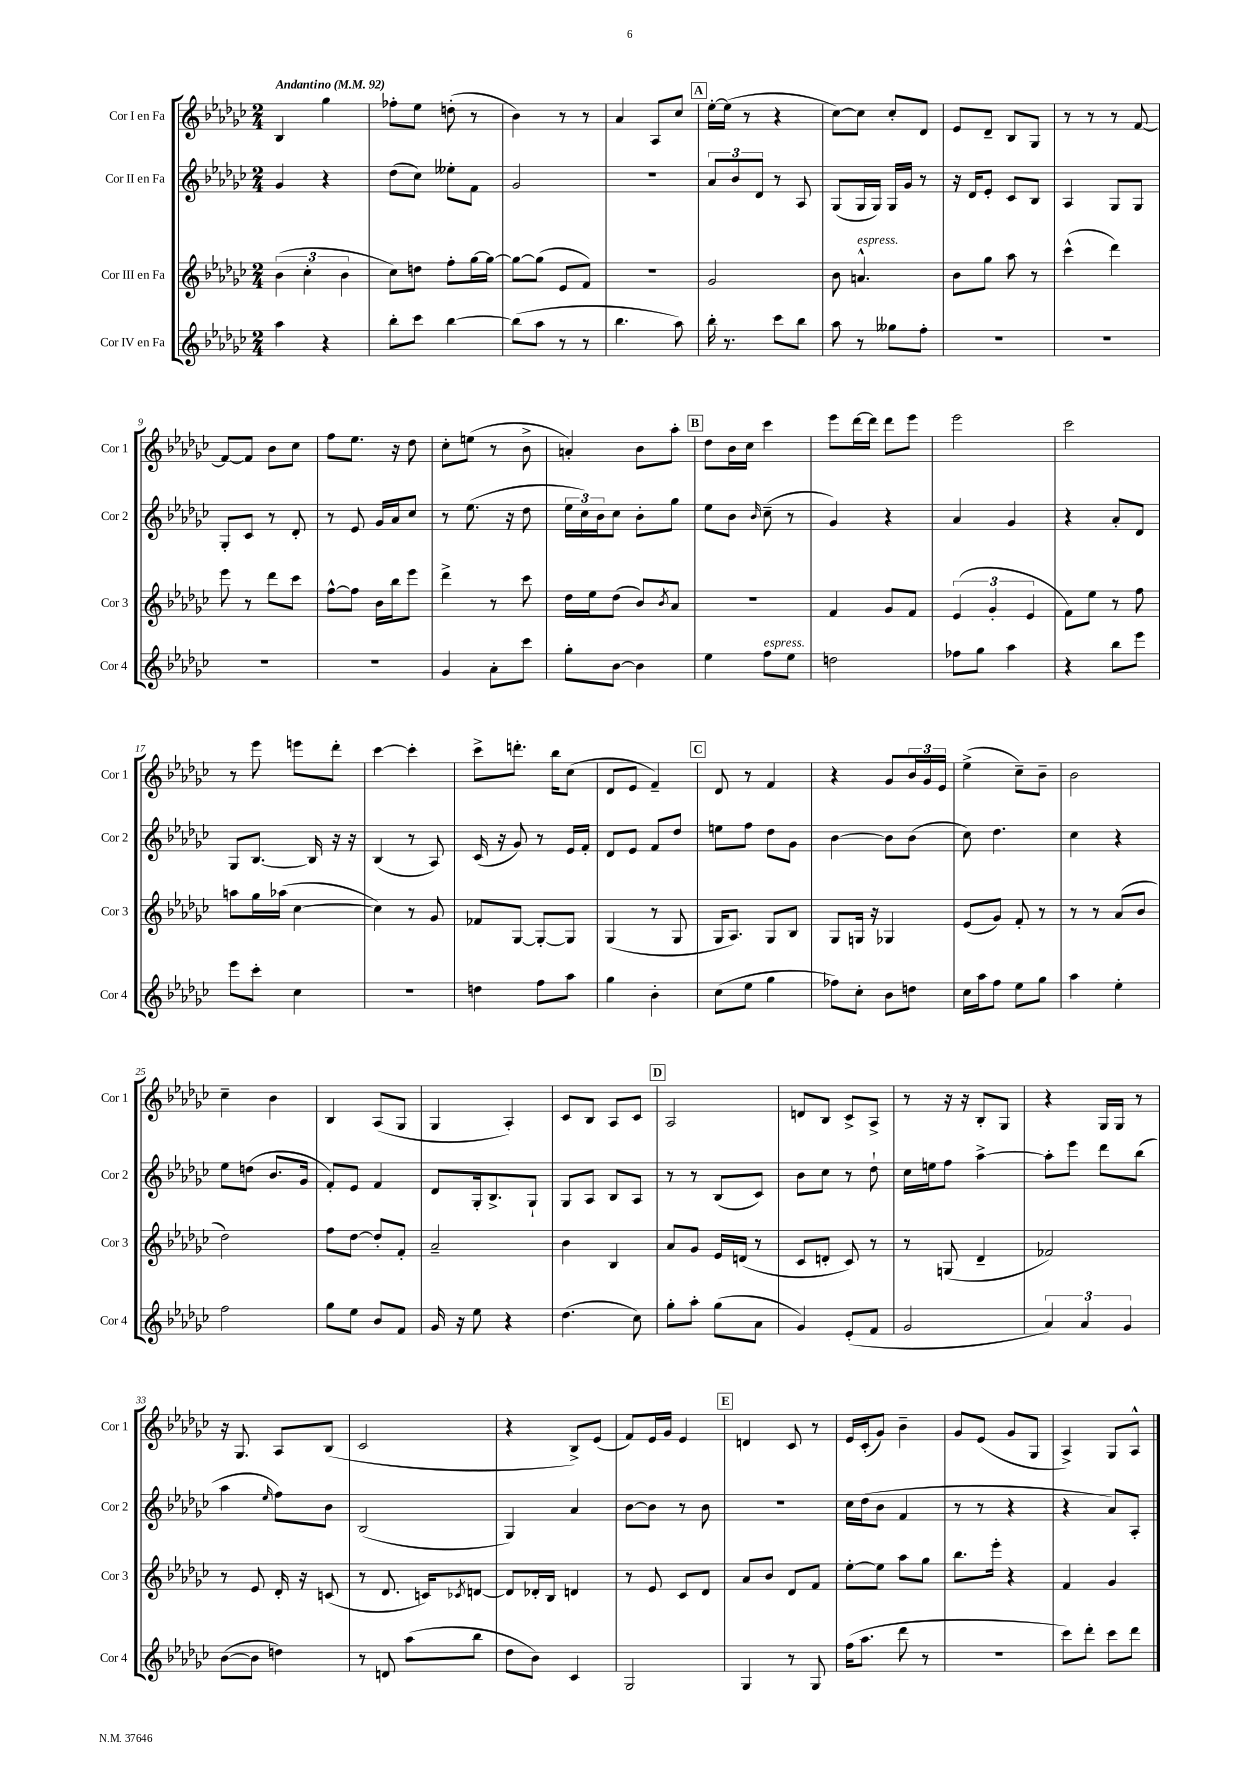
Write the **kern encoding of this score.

**kern	**kern	**kern	**kern
*part4	*part3	*part2	*part1
*staff4	*staff3	*staff2	*staff1
*I"Cor IV en Fa	*I"Cor III en Fa	*I"Cor II en Fa	*I"Cor I en Fa
*I'Cor 4	*I'Cor 3	*I'Cor 2	*I'Cor 1
*clefG2	*clefG2	*clefG2	*clefG2
*k[b-e-a-d-g-c-]	*k[b-e-a-d-g-c-]	*k[b-e-a-d-g-c-]	*k[b-e-a-d-g-c-]
*M2/4	*M2/4	*M2/4	*M2/4
*MM92	*MM92	*MM92	*MM92
=1	=1	=1	=1
!	!	!	!LO:TX:a:B:t=Andantino
4aa-\	(6b-\	4g-/	4B-/
.	6cc-'\	.	.
4r	.	4r	4gg-\
.	6b-\	.	.
=2	=2	=2	=2
8bb-'\L	8cc-\L)	(8dd-\L	8ff-X'\L
8ccc-\J	8ddn\J	8cc-\J)	8ee-\J
[4bb-\	8ff'\L	8ee--X'\L	(8ddn'\
.	[16gg-\L	8f\J	8r
.	16gg-\JJ_	.	.
=3	=3	=3	=3
(8bb-\L]	8gg-\L_	2g-/	4b-\)
8aa-\J	(8gg-\J]	.	.
8r	8e-/L	.	8r
8r	8f/J)	.	8r
=4	=4	=4	=4
4.bb-\	2r	2r	4a-/
.	.	.	8A-/L
8aa-\)	.	.	8cc-/J
!!LO:REH:place=s1:t=A
=5	=5	=5	=5
16bb-'\	2g-/	12a-/L	[16ee-'\LL
8.r	.	.	(16ee-\JJ]
.	.	12b-/	.
.	.	.	8r
.	.	12d-/J	.
8ccc-\L	.	8r	4r
8bb-\J	.	8A-/	.
=6	=6	=6	=6
8aa-\	8b-\	(8G-/L	[8cc-\L)
!	!LO:TX:a:i:t=espress.	!	!
8r	4.an^^/	16G-/L	8cc-\J]
.	.	16G-/JJ)	.
8gg--X\L	.	16G-/LL	8cc-'/L
.	.	16g-/JJ	.
8ff'\J	.	8r	8d-/J
=7	=7	=7	=7
2r	8b-\L	16r	8e-/L
.	.	16d-/KL	.
.	8gg-\J	8e-'/J	8d-~/J
.	8aa-\	8c-/L	8B-/L
.	8r	8B-/J	8G-/J
=8	=8	=8	=8
2r	(4ccc-^^\	4A-/	8r
.	.	.	8r
.	4ddd-\)	8G-/L	8r
.	.	8G-/J	[8f/
!!LO:LB:g=z
=9	=9	=9	=9
2r	8eee-\	8G-'/L	8f/L_
.	8r	8c-/J	8f/J]
.	8ddd-\L	8r	8b-\L
.	8ccc-\J	8d-'/	8cc-\J
=10	=10	=10	=10
2r	[8ff^^\L	8r	8ff\L
.	8ff\J]	8e-/	8.ee-\J
.	16b-\LL	16g-/LL	.
.	16bb-\J	16a-/J	16r
.	8eee-\J	8cc-/J	8dd-\
=11	=11	=11	=11
4g-/	4ddd-^\	8r	8cc-'\L
.	.	(8.ee-\	(8een\J
8a-'\L	8r	.	8r
.	.	16r	.
8ccc-\J	8ccc-\	8dd-\	8b-^\
=12	=12	=12	=12
8gg-'\L	16dd-\LL	24ee-\LL	4an'/)
.	.	24cc-\)	.
.	16ee-\J	.	.
.	.	24b-\J	.
[8b-\J	(8dd-\J	8cc-\J	.
4b-\]	8b-/L)	8b-'\L	8b-\L
.	8qb-/	.	.
.	8a-/J	8gg-\J	8aa-'\J
!!LO:REH:place=s1:t=B
=13	=13	=13	=13
4ee-\	2r	8ee-\L	8dd-\L
.	.	8b-\J	16b-\L
.	.	.	16cc-\JJ
.	.	16qqb-/	.
!LO:TX:a:i:t=espress.	!	!	!
8ff\L	.	(8cc-~\	4ccc-\
8ee-\J	.	8r	.
=14	=14	=14	=14
2ddn\	4f/	4g-/)	8eee-\L
.	.	.	[16ddd-\L
.	.	.	16ddd-\JJ]
.	8g-/L	4r	8ddd-\L
.	8f/J	.	8eee-\J
=15	=15	=15	=15
8ff-X\L	(6e-/	4a-/	2eee-\
8gg-\J	.	.	.
.	6g-'/	.	.
4aa-\	.	4g-/	.
.	6e-/	.	.
=16	=16	=16	=16
4r	8f\L)	4r	2ccc-\
.	8ee-\J	.	.
8bb-\L	8r	8a-'/L	.
8eee-\J	8ff\	8d-/J	.
!!LO:LB:g=z
=17	=17	=17	=17
8eee-\L	8aan\L	8G-/L	8r
8ccc-'\J	16gg-\L	[8.B-/J	8eee-\
.	(16aa-X\JJ	.	.
4cc-\	[4cc-\	.	8eeen\L
.	.	16B-/]	.
.	.	16r	8ddd-'\J
.	.	16r	.
=18	=18	=18	=18
2r	4cc-\])	(4B-/	[4ccc-\
.	8r	8r	4ccc-'\]
.	8g-/	8A-/)	.
=19	=19	=19	=19
4ddn\	8f-X/L	(16c-/	8ccc-^\L
.	.	16r	.
.	[8G-/J	8g-/)	8.dddn'\J
8ff\L	8G-'/L_	8r	.
.	.	.	16bb-\KL
8aa-\J	8G-/J]	16e-/LL	(8cc-\J
.	.	16f'/JJ	.
=20	=20	=20	=20
4gg-\	(4G-/	8d-/L	8d-/L
.	.	8e-/J	8e-/J
4b-'\	8r	8f/L	4f~/)
.	8G-/	8dd-/J	.
!!LO:REH:place=s1:t=C
=21	=21	=21	=21
(8cc-\L	16G-/KL	8een\L	8d-/
.	8.A-/J)	.	.
8ee-\J	.	8ff\J	8r
4gg-\	8G-/L	8dd-\L	4f/
.	8B-/J	8g-\J	.
=22	=22	=22	=22
8ff-X\L)	8G-/L	[4b-\	4r
8cc-'\J	16Gn/Jk	.	.
.	16r	.	.
8b-\L	4G-X/	8b-\L]	8g-/L
8ddn\J	.	(8b-\J	24b-/L
.	.	.	24g-/
.	.	.	24e-/JJ
=23	=23	=23	=23
16cc-\LL	(8e-/L	8cc-\)	(4ee-^\
16aa-\J	.	.	.
8ff\J	8g-/J)	4.dd-\	.
8ee-\L	8f'/	.	8cc-~\L)
8gg-\J	8r	.	8b-~\J
=24	=24	=24	=24
4aa-\	8r	4cc-\	2b-\
.	8r	.	.
4ee-'\	(8a-/L	4r	.
.	8b-/J	.	.
!!LO:LB:g=z
=25	=25	=25	=25
2ff\	2dd-\)	8ee-\L	4cc-~\
.	.	(8ddn\J	.
.	.	8.b-/L	4b-\
.	.	16g-/Jk	.
=26	=26	=26	=26
8gg-\L	8ff\L	8f'/L)	4B-/
8ee-\J	[8dd-\J	8e-/J	.
8b-/L	8dd-'/L]	4f/	(8A-/L
8f/J	8f'/J	.	8G-/J
=27	=27	=27	=27
16g-/	2a-~/	8d-/L	4G-/
16r	.	.	.
8ee-\	.	16G-'/k	.
.	.	8.B-^/	.
4r	.	.	4A-'/)
.	.	8G-`/J	.
=28	=28	=28	=28
(4.dd-\	4b-\	8G-/L	8c-/L
.	.	8A-/J	8B-/J
.	4B-/	8B-/L	8A-/L
8cc-\)	.	8A-/J	8c-/J
!!LO:REH:place=s1:t=D
=29	=29	=29	=29
8gg-'\L	8a-/L	8r	2A-/
8aa-'\J	8g-/J	8r	.
(8gg-\L	16e-/LL	(8B-/L	.
.	(16dn/JJ	.	.
8a-\J	8r	8c-/J)	.
=30	=30	=30	=30
4g-/)	8c-/L	8b-\L	8dn/L
.	8dn'/J	8cc-\J	8B-/J
(8e-'/L	8c-/)	8r	8c-^/L
8f/J	8r	8dd-`\	8A-^/J
=31	=31	=31	=31
2g-/	8r	16cc-\LL	8r
.	.	16een\J	.
.	(8Gn/	8ff\J	16r
.	.	.	16r
.	4d-~/	[4aa-^\	8B-'/L
.	.	.	8G-/J
=32	=32	=32	=32
6a-/)	2f-X/)	8aa-'\L]	4r
.	.	8eee-\J	.
6a-/	.	.	.
.	.	8ddd-\L	16G-/LL
.	.	.	16G-/JJ
6g-/	.	.	.
.	.	(8bb-\J	8r
!!LO:LB:g=z
=33	=33	=33	=33
([8b-\L	8r	4aa-\	16r
.	.	.	8.G-/
8b-\J]	8e-/	.	.
.	.	16qqee-/	.
4ddn\)	16d-'/	8ff\L)	8A-/L
.	16r	.	.
.	(8cn/	8b-\J	(8B-/J
=34	=34	=34	=34
8r	8r	(2B-/	2c-/
8dn/	8.d-/	.	.
(8aa-\L	.	.	.
.	16cn/KL)	.	.
.	8qc-X/	.	.
8bb-\J	[8dn/J	.	.
=35	=35	=35	=35
8dd-\L	8d/L]	4G-/)	4r
8b-\J)	16d-X'/L	.	.
.	16B-/JJ	.	.
4c-/	4dn/	4a-/	8B-^/L)
.	.	.	(8e-/J
=36	=36	=36	=36
2G-/	8r	[8b-\L	8f/L)
.	8e-/	8b-\J]	16e-/L
.	.	.	16g-/JJ
.	8c-/L	8r	4e-/
.	8d-/J	8b-\	.
!!LO:REH:place=s1:t=E
=37	=37	=37	=37
4G-/	8a-/L	2r	4dn/
.	8b-/J	.	.
8r	8d-/L	.	8c-/
8G-/	8f/J	.	8r
=38	=38	=38	=38
(16ff\KL	[8ee-'\L	16cc-\LL	16e-/LL
8.aa-\J	.	(16dd-\J	(16c-'/J
.	8ee-\J]	8b-\J	8g-/J)
8ddd-\	8aa-\L	4f/	4b-~\
8r	8gg-\J	.	.
=39	=39	=39	=39
2r	8.bb-\L	8r	8g-/L
.	.	8r	(8e-/J
.	16eee-'\Jk	.	.
.	4r	4r	8g-/L
.	.	.	8G-/J
=40	=40	=40	=40
8ccc-\L)	4f/	4r	4A-^/)
8ddd-'\J	.	.	.
8ccc-\L	4g-/	8a-/L)	8G-/L
8ddd-\J	.	8A-'/J	8A-^^/J
==	==	==	==
*-	*-	*-	*-
